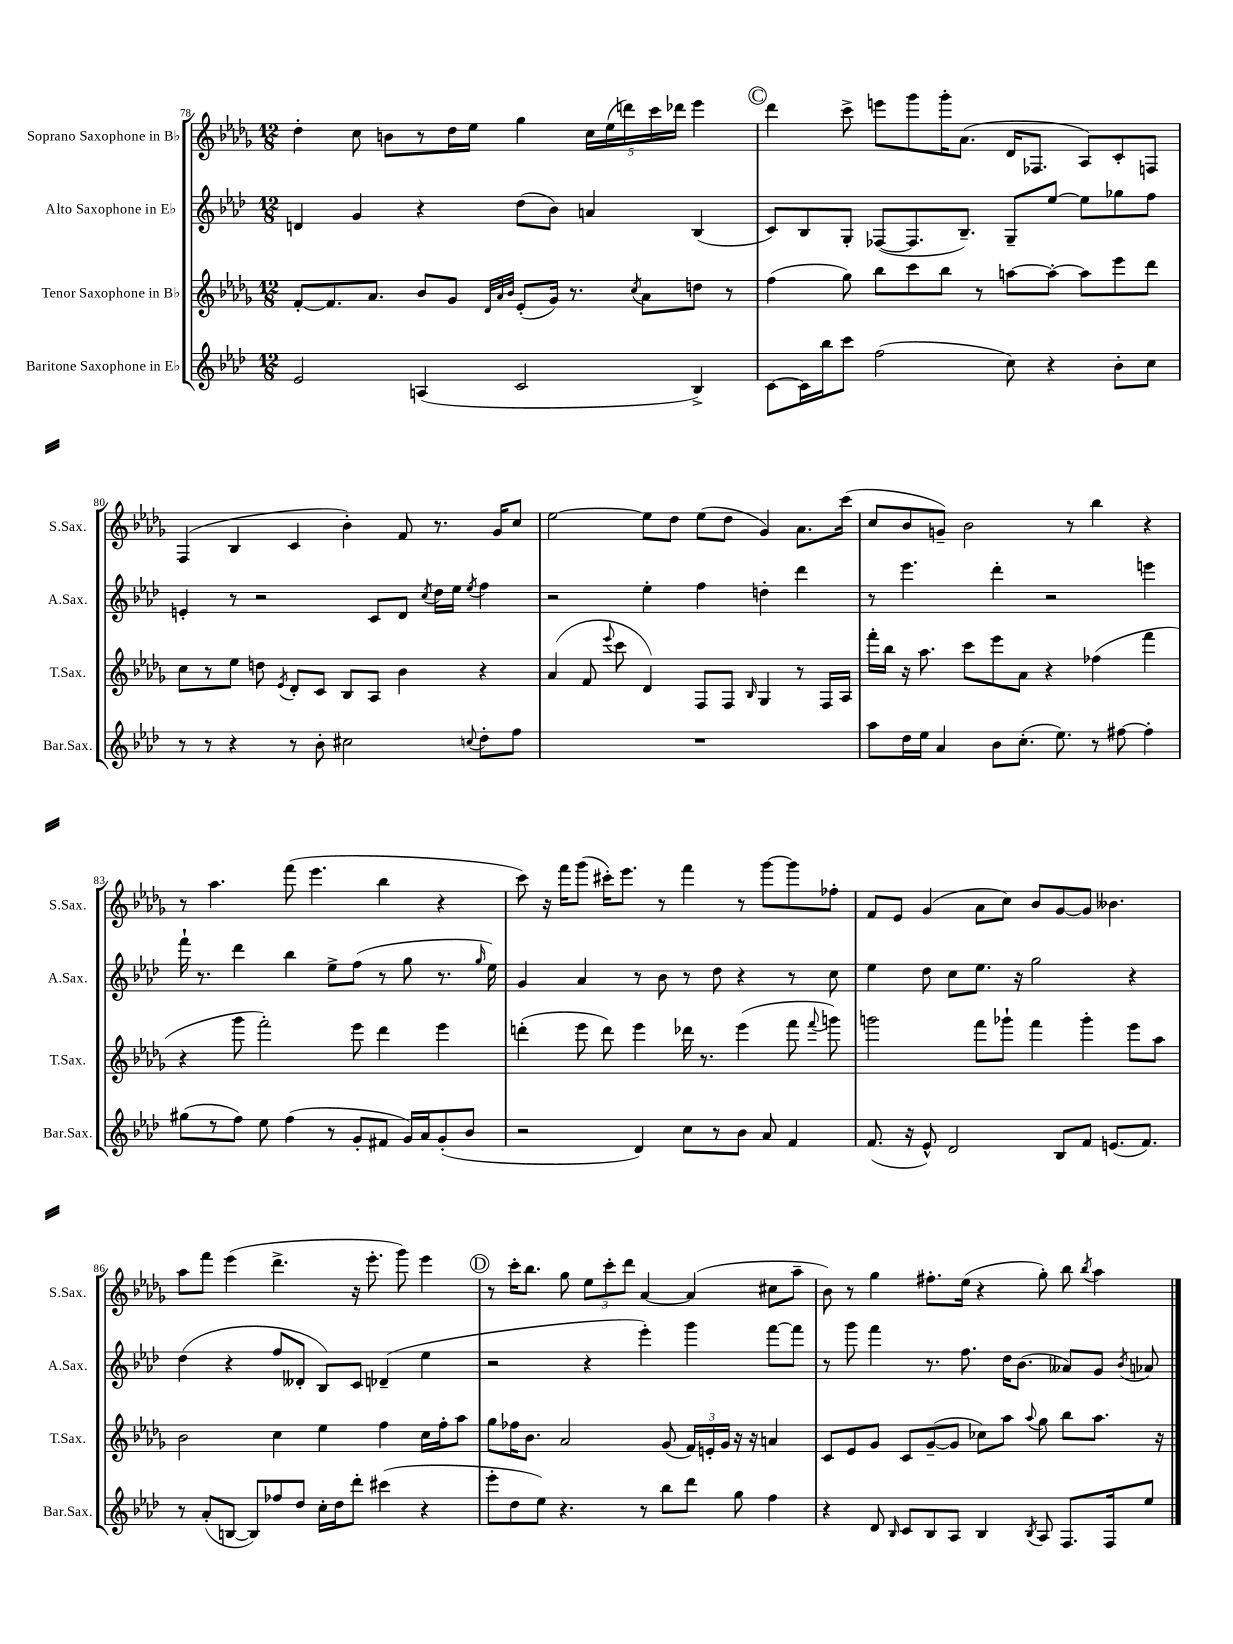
<<
\new StaffGroup <<
\new Staff = "s0" \with { instrumentName = "Soprano Saxophone in Bb" shortInstrumentName = "S.Sax." } {
    \clef treble \key des \major \numericTimeSignature \time 12/8
    \autoBeamOff des''4-. c''8 b'8[ r8 des''16 ees''16] ges''4 \tuplet 5/4 { c''16[ ees''16( d'''16) c'''16 des'''16] } ees'''4 |
    \mark \markup { \circle "C" } des'''4 c'''8-> e'''8[ ges'''8 ges'''16-. aes'8.]( des'16[ fes8.] aes8[) c'8-. f8] |
    f4( bes4 c'4 bes'4-.) f'8 r8. ges'16[ c''8] |
    ees''2~ ees''8[ des''8] ees''8[( des''8] ges'4) aes'8.[ c'''16]( |
    c''8[ bes'8 g'8]--) bes'2 r8 bes''4 r4 |
    r8 aes''4. f'''8( ees'''4. bes''4 r4 |
    c'''8) r16 f'''16[ ges'''8]( cis'''16[-.) ees'''8.] r8 f'''4 r8 ges'''8[~ ges'''8 fes''8]-. |
    f'8[ ees'8] ges'4( aes'8[ c''8]) bes'8[ ges'8~ ges'8] beses'4. |
    aes''8[ f'''8] ees'''4( des'''4.-> r16 ees'''8.-. ges'''8) ees'''4 |
    \mark \markup { \circle "D" } r8 c'''16[-. bes''8.] ges''8 \tuplet 3/2 { ees''8[ c'''8-. des'''8] } aes'4~ aes'4( cis''8[ aes''8]-- |
    bes'8) r8 ges''4 fis''8.[-. ees''16]( r4 ges''8-.) bes''8 \acciaccatura { bes''8 } aes''4 \bar "|." |
}
\new Staff = "s1" \with { instrumentName = "Alto Saxophone in Eb" shortInstrumentName = "A.Sax." } {
    \clef treble \key aes \major \numericTimeSignature \time 12/8
    \autoBeamOff d'4 g'4 r4 des''8[( bes'8]) a'4 bes4( |
    \mark \markup { \circle "C" } c'8[) bes8 g8]-. fes8[~( fes8. bes8.]--) g8[-- ees''8]~ ees''8[ ges''8 f''8] |
    e'4-. r8 r2 c'8[ des'8] \acciaccatura { c''8 } des''16[ ees''16] \acciaccatura { ees''8 } f''4 |
    r2 ees''4-. f''4 d''4-. des'''4 |
    r8 ees'''4. des'''4-. r2 e'''4 |
    f'''16-! r8. des'''4 bes''4 ees''8[-> f''8]( r8 g''8 r8. \grace { g''16 } ees''16) |
    g'4 aes'4 r8 bes'8 r8 des''8 r4 r8 c''8 |
    ees''4 des''8 c''8[ ees''8.] r16 g''2 r4 |
    des''4( r4 f''8[ deses'8]-. bes8[) c'8] des'4--( ees''4 |
    \mark \markup { \circle "D" } r2 r4 ees'''4-.) g'''4 f'''8[~ f'''8] |
    r8 g'''8 f'''4 r8. f''8. des''16[ bes'8.]( aeses'8[) g'8] \acciaccatura { bes'8 } aes'8 \bar "|." |
}
\new Staff = "s2" \with { instrumentName = "Tenor Saxophone in Bb" shortInstrumentName = "T.Sax." } {
    \clef treble \key des \major \numericTimeSignature \time 12/8
    \autoBeamOff f'8[~-. f'8. aes'8.] bes'8[ ges'8] \grace { des'32[ aes'32 bes'32] } ees'8[-.( ges'16]) r8. \acciaccatura { c''8 } aes'8[ d''8] r8 |
    \mark \markup { \circle "C" } f''4( ges''8) bes''8[ c'''8 bes''8] r8 a''8[~ a''8]~-. a''8[ ees'''8 des'''8] |
    c''8[ r8 ees''8] d''8 \acciaccatura { ees'8 } des'8[-. c'8] bes8[ aes8] bes'4 r4 |
    aes'4( f'8 \appoggiatura { ees'''8 } c'''8 des'4) f8[ f8] \grace { bes16 } ges4 r8 f16[ aes16] |
    f'''16[-. bes''16] r16 aes''8. c'''8[ ees'''8 aes'8] r4 fes''4( f'''4 |
    r4 ges'''8 f'''2-.) ees'''8 des'''4 ees'''4 |
    d'''4-.( ees'''8 d'''8) ees'''4 des'''16 r8. ees'''4( f'''8 \appoggiatura { f'''8 } g'''8) |
    g'''2 f'''8[ ges'''8]-! f'''4 ges'''4-. ees'''8[ aes''8] |
    bes'2 c''4 ees''4 f''4 c''16[ f''16-. aes''8] |
    \mark \markup { \circle "D" } ges''8[ fes''16 bes'8.] aes'2 ges'8( \tuplet 3/2 { f'16[) e'16-. ges'16] } r16 r16 a'4 |
    c'8[ ees'8 ges'8] c'8[ ges'8~--( ges'8] ces''8[) aes''8] \appoggiatura { aes''8 } ges''8 bes''8[ aes''8.] r16 \bar "|." |
}
\new Staff = "s3" \with { instrumentName = "Baritone Saxophone in Eb" shortInstrumentName = "Bar.Sax." } {
    \clef treble \key aes \major \numericTimeSignature \time 12/8
    \autoBeamOff ees'2 a4( c'2 bes4->) |
    \mark \markup { \circle "C" } c'8[~ c'16 bes''16 c'''8] f''2( c''8) r4 bes'8[-. c''8] |
    r8 r8 r4 r8 bes'8-. cis''2 \appoggiatura { c''8 } des''8[-. f''8] |
    R1. |
    aes''8[ des''16 ees''16] aes'4 bes'8[ c''8.]-.( ees''8.) r8 fis''8~ fis''4-. |
    gis''8[( r8 f''8]) ees''8 f''4( r8 g'8[-. fis'8] g'16[) aes'16 g'8-.( bes'8] |
    r2 des'4) c''8[ r8 bes'8] aes'8 f'4 |
    f'8.( r16 ees'8-^) des'2 bes8[ f'8] e'8.[( f'8.]) |
    r8 aes'8[-.( b8]~ b8[) fes''8 des''8] c''16[-. des''16 des'''8]-. cis'''4( r4 |
    \mark \markup { \circle "D" } ees'''8[-. des''8 ees''8]) r4. r8 bes''8[ des'''8] g''8 f''4 |
    r4 des'8 \grace { bes16 } c'8[ bes8 aes8] bes4 \acciaccatura { bes8 } aes8 f8.[ f16 ees''8] \bar "|." |
}
>>
>>
\layout { \context { \Score currentBarNumber = #78 } }
